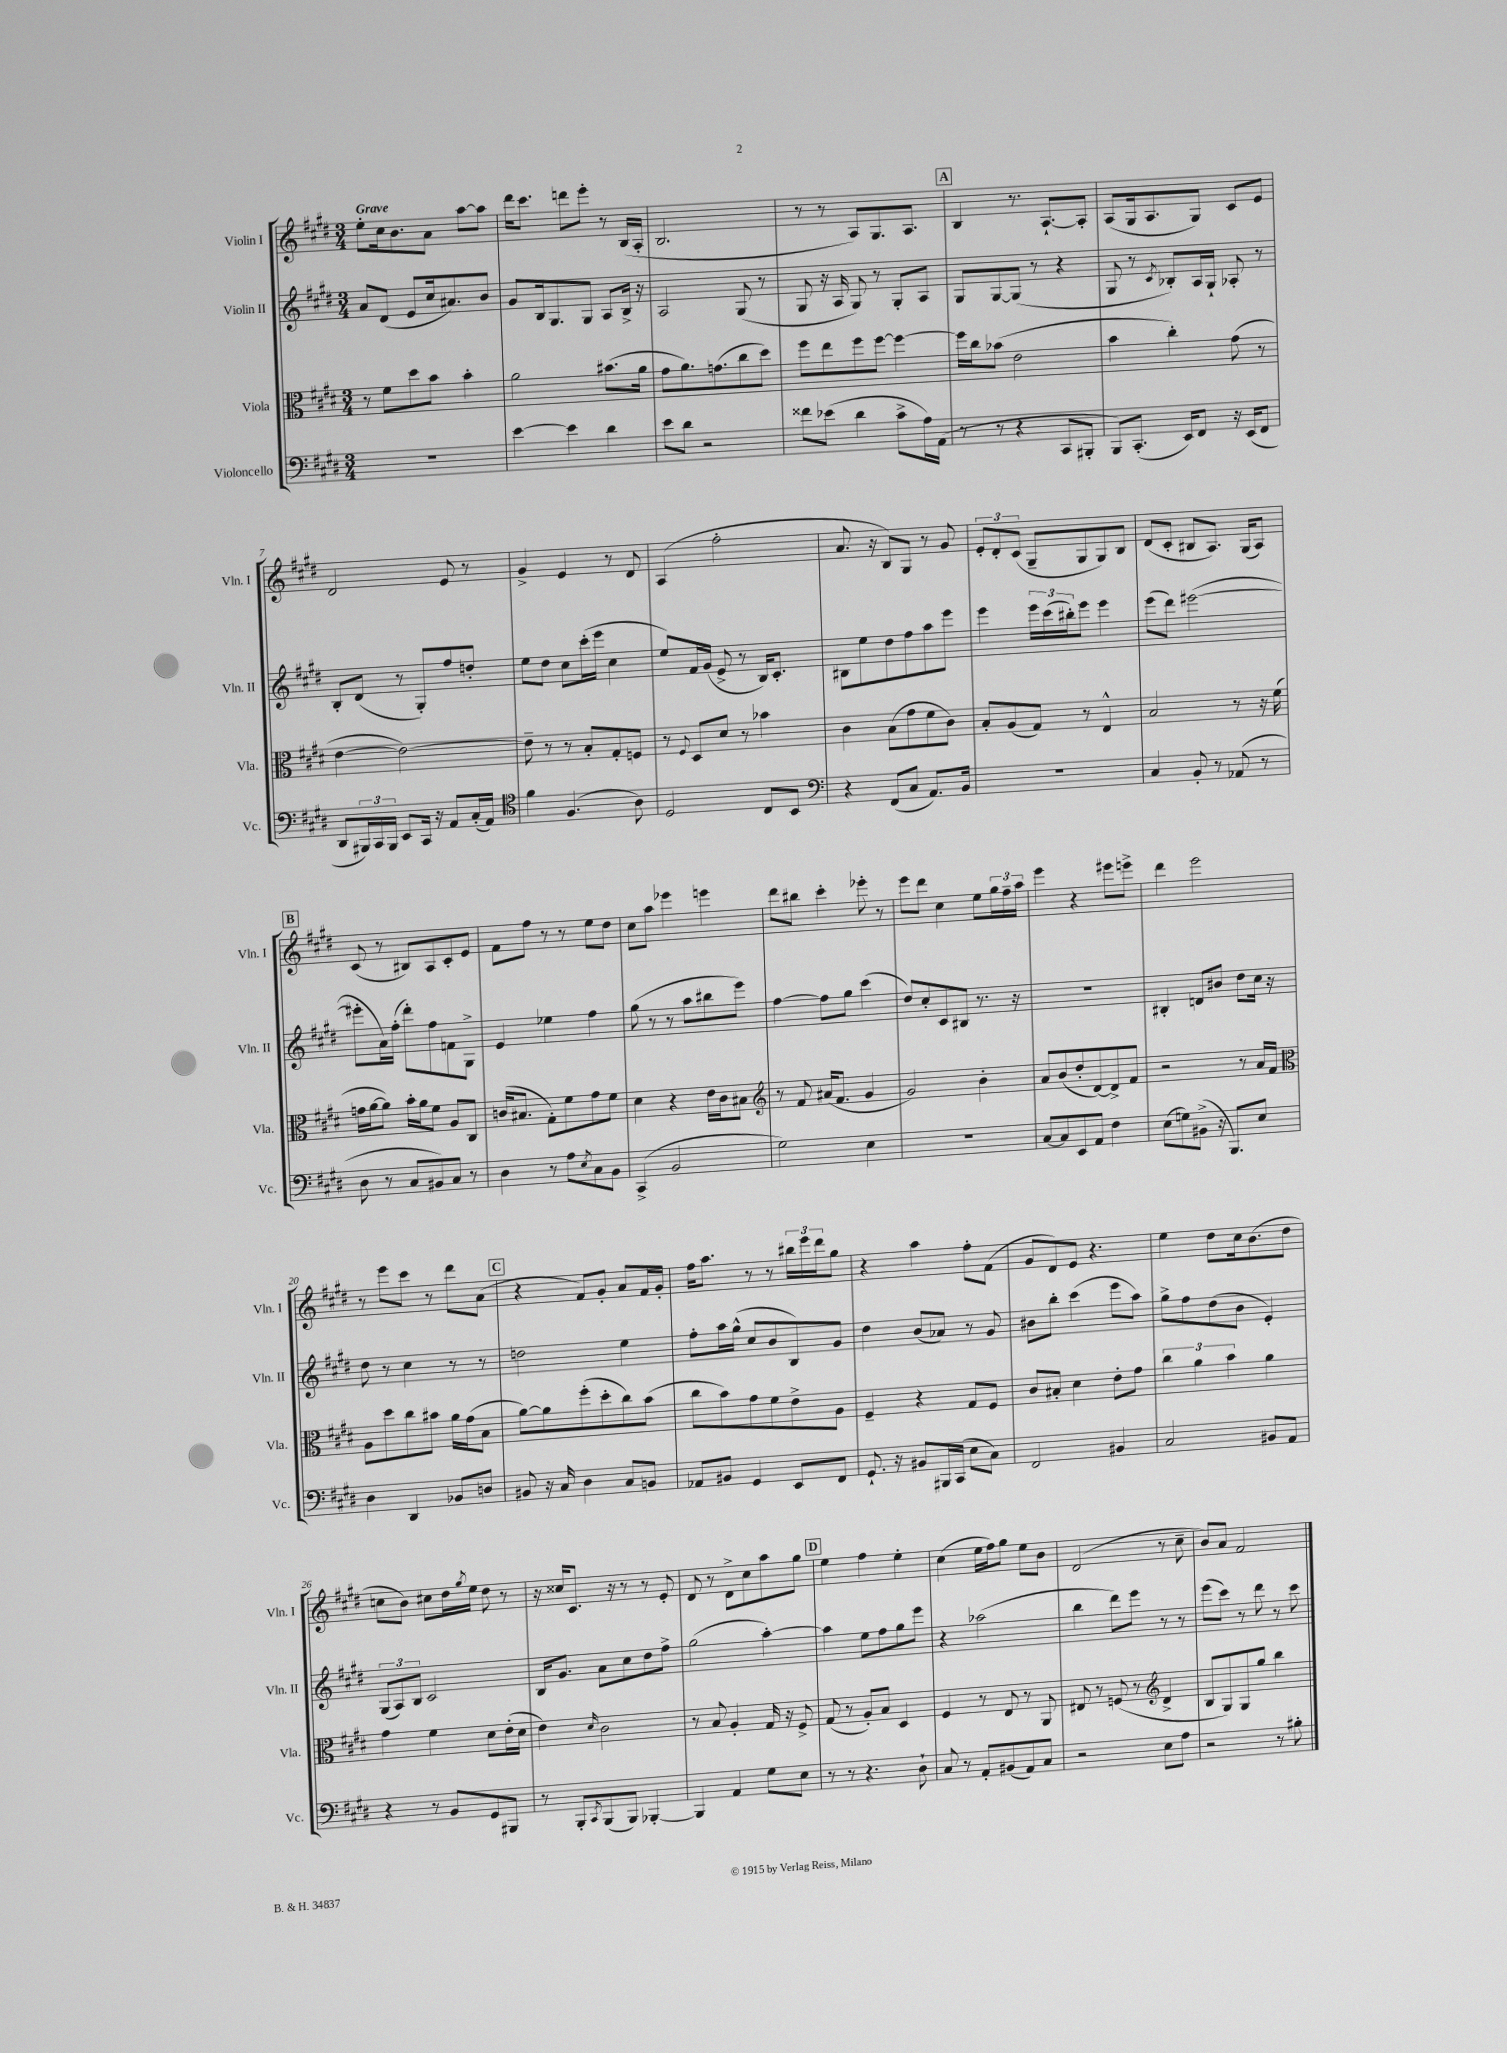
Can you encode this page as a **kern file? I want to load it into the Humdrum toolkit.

**kern	**kern	**kern	**kern
*staff4	*staff3	*staff2	*staff1
*clefF4	*clefC3	*clefG2	*clefG2
*k[f#c#g#d#]	*k[f#c#g#d#]	*k[f#c#g#d#]	*k[f#c#g#d#]
*M3/4	*M3/4	*M3/4	*M3/4
2.r	8r	8a	8ee'
.	8f#	(8d#	16cc#
.	.	.	8.b
.	8dd#	8e	.
.	8b	16cc#	8a
.	.	8.a#)	.
.	4b'	.	[8aa
.	.	8b	8aa]
=	=	=	=
[4e	2a	8g#	16ddd#
.	.	.	8.ccc#
.	.	16B	.
.	.	8.G#	.
4e]	.	.	8ddd
.	.	8G#	8eee'
4d#	(8.b#	8A	8r
.	.	16B^	(16B
.	16a	16r	16A'
=	=	=	=
8e	8g#	2A	2.B
8d#	8.a)	.	.
2r	.	.	.
.	(8.g	.	.
.	8cc#	(8G#	.
.	8dd#)	8r	.
=	=	=	=
8f##	8ff#	8G#	8r
(8e-	8ee	16r	8r
.	.	16A	.
4d#	8ff#	8G#)	8A)
.	[8ff#	8r	8.G#
8c#^	4ff#_	8G#'	.
.	.	.	8.A
16A)	.	8A	.
(16AA	.	.	.
=	=	=	=
8r	16ff#]	8G#	4B
.	16cc#	.	.
8r	(8b-	[8G#	.
4r	2e	(8G#]	8.r
.	.	8r	.
.	.	.	[8.A`
8CC#	.	4r	.
8BBB#'	.	.	8A']
=	=	=	=
8BBB)	4b	8G#	(8A
(8.CC#'	.	8r	16G#
.	.	.	8.A
.	.	8qc#	.
.	4cc#')	8B-')	.
16EE)	.	.	.
8FF#	.	16A	8G#)
.	.	16G#`	.
16r	(8g#	8A-'	8c#
(16EE	.	.	.
8FF#	8r	8r	8e
=	=	=	=
8DD#	[4e	8B'	2d#
24BBB#)	.	(8d#	.
24CC#	.	.	.
24BBB#	.	.	.
8EE	2e_)	8r	.
16CC#	.	8G#')	.
16r	.	.	.
8AA	.	8ff#	8e
(16C#'	.	8dd'	8r
16AA)	.	.	.
=	=	=	=
*clefC4	*	*	*
4f#	8e~]	8ee	4g#^
.	8r	8dd#	.
(4.F#	8r	8cc#	4e
.	8B'	(16ccc#'	.
.	.	16eee	.
.	8G#'	4cc#	8r
8A)	8F	.	8d#
=	=	=	=
2D#	8r	8ee)	(4A
.	8qqF#	.	.
.	8D#	16f#	.
.	.	(16g#	.
.	8d#	8e^	2ff#'
.	8r	8r	.
8C#	4b-	16B)	.
.	.	8.c#'	.
8BB	.	.	.
=	=	=	=
*clefF4	*	*	*
4r	4c#	8B#	8.a
.	.	8ee	.
.	.	.	16r
(8FF#	(8B	8dd#	8B)
8C#	8g#	8ff#	8G#
8.AA)	8f#	8aa	8r
.	8c#)	8eee	8g#
16BB	.	.	.
=	=	=	=
2.r	8B'	4eee	12e'
.	.	.	12d#'
.	(8A	.	.
.	.	.	(12c#
.	8G#)	24eee	8G#~
.	.	(24ccc#	.
.	.	24bb#')	.
.	8r	8eee	8G#
.	4E^^	4eee	8G#)
.	.	.	8B
=	=	=	=
4C#	2B	(8eee	(8d#
.	.	8ddd#)	8c#'
8BB'	.	([2eee#	8B#
8r	.	.	8.A)
(8AA-	8r	.	.
.	.	.	(16G#
8r	16r	.	8A)
.	(16f#	.	.
=	=	=	=
8D#	16g	8eee#']	(8c#
.	[16a	.	.
8r	8a])	16a)	8r
.	.	(16ff#'	.
8C#	16b'	8ddd#')	8B#)
.	16a	.	.
8BB#)	8f#	8ff#	8A
8C#	8A	8f	8c#'
8r	8C#	8G#^	8e
=	=	=	=
4D#	(16c	4e	8f#
.	8.B#	.	.
.	.	.	8ff#
8r	8G#')	4ee-	8r
8A	8f#	.	8r
8qE	.	.	.
8C#	8g#	4ff#	8ee
8BB	8f#	.	8dd#
=	=	=	=
(4CC#^	4d#	(8gg#	8cc#
.	.	8r	8aa
2BB	4r	8r	4eee-
.	.	8aa	.
.	16e	8bb#	4eee
.	16c#	.	.
.	8B#	8eee)	.
=	=	=	=
*	*clefG2	*	*
2G#)	8r	[4ff#	8ddd#
.	8f#	.	8bb#
.	(16a#	8ff#]	4ccc#'
.	8.f#	.	.
.	.	8gg#	.
4E	4g#	(4ccc#	8eee-'
.	.	.	8r
=	=	=	=
2.r	2g#)	8dd#)	8eee
.	.	8cc#'	8ddd#
.	.	8c#	4cc#
.	.	8B#	.
.	4b'	8.r	8ee
.	.	.	24gg#
.	.	.	24ff#~
.	.	16r	.
.	.	.	24aa
=	=	=	=
[8C#	8a	2.r	4eee
8C#]	(8b	.	.
8EE	8dd#'	.	4r
8AA	[8d#)	.	.
4F#	8d#^]	.	8eee#
.	8f#	.	8eee^
=	=	=	=
(8E	2r	4B#'	4ddd#
8G)	.	.	.
(8BB#^	.	8d	2eee
16r	.	8b#	.
8.BBB)	.	.	.
.	8r	8dd#	.
8E	16a	16cc#	.
.	16f#	16r	.
=	=	=	=
*	*clefC3	*	*
4D#	8A	8dd#	8r
.	8dd#	8r	8eee
4DD#	8cc#	4cc#	8ccc#
.	8b#	.	8r
8BB-	16a	8r	8ddd#
.	(16g#	.	.
8D	8B	8r	(8a
=	=	=	=
8BB#	[8a)	2dd	4r
16r	8a]	.	.
16C#	.	.	.
4D#	(8ff#'	.	8f#)
.	8dd#'	.	8g#'
8C#	8cc#)	4ee	8a
8BB	(8b	.	16f#
.	.	.	16g#'
=	=	=	=
8AA-	8cc#	8ff#'	16ff#
.	.	.	8.aa
8BB#	8b)	16aa	.
.	.	(16gg#^^	.
4GG#	8g#	8cc#	8r
.	8f#	8b	8r
8EE	8e^	8B)	24bb#
.	.	.	24eee
.	.	.	24ddd#
8FF#	8A	8g#	8gg#
=	=	=	=
8.GG#`	4F#~	4dd#	4r
16r	.	.	.
8BB#	4r	(8b	4aa
16BBB#	.	8a-)	.
(16CC#	.	.	.
8E	8G#	8r	8ff#'
8C#)	8F#	8g#	(8f#
=	=	=	=
2FF#	8c#	8b#	8g#
.	8B#'	8bb'	8d#)
.	4d#	(4ccc#	8e
.	.	.	4.r
4BB#	8e'	8eee	.
.	8g#	8aa)	.
=	=	=	=
2C#	6cc#	8gg#^	4ee
.	.	8ff#	.
.	6a	.	.
.	.	(8dd#	8dd#
.	6b	.	.
.	.	8b	16cc#
.	.	.	(8.b
8BB#	4a	4e')	.
8AA	.	.	8dd#
=	=	=	=
4r	4g#	(12G#	8cc
.	.	12A)	.
.	.	.	8b)
.	.	12B	.
8r	4f#	2c#	8cc#
8BB	.	.	16dd#
.	.	.	8qgg#
.	.	.	16ee
8GG#	8d#	.	8dd#
8BBB#	(16e'	.	8r
.	16d#	.	.
=	=	=	=
8r	4e)	16B	16r
.	.	8.g#	16cc##
8BBB'	.	.	8.c#
8qCC#	16qqd#	.	.
(8BBB	2c#	8a	.
.	.	.	16r
8BBB)	.	8cc#	8r
[4BBB-'	.	8dd#	8r
.	.	8ff#^	8e'
=	=	=	=
4BBB-]	8r	(2gg#	8d#
.	8B	.	8r
4AA	4A'	.	8d#^
.	.	.	8cc#
8G#	16G#	[4aa')	8aa
.	16r	.	.
8E	8F#^	.	8gg#
=	=	=	=
8r	(8G#	4aa]	4ee
8r	8r	.	.
4.r	8A')	8ee	4ff#
.	8B	8ff#	.
.	4D#	8gg#	4ee'
8D#`	.	8eee	.
=	=	=	=
8C#	4F#	4r	(4cc#
8r	.	.	.
8AA'	8r	(2aa-	16ee
.	.	.	16ff#)
(8BB#	8E	.	8gg#
8AA)	8r	.	8ee
8C#	8AA	.	8b
=	=	=	=
2r	8E#	4bb	(2d#
.	8r	.	.
.	(8F	8ddd#)	.
.	8r	8eee	.
*	*clefG2	*	*
8E	4d#^	8r	8r
8A	.	8r	8cc#~
=	=	=	=
2r	8B	(8eee	8b)
.	8G#)	8ccc#)	8a
.	8G#	8r	2f#
.	8gg#	8ddd#	.
8r	4bb	8r	.
8B#'	.	8ccc#	.
==	==	==	==
*-	*-	*-	*-
